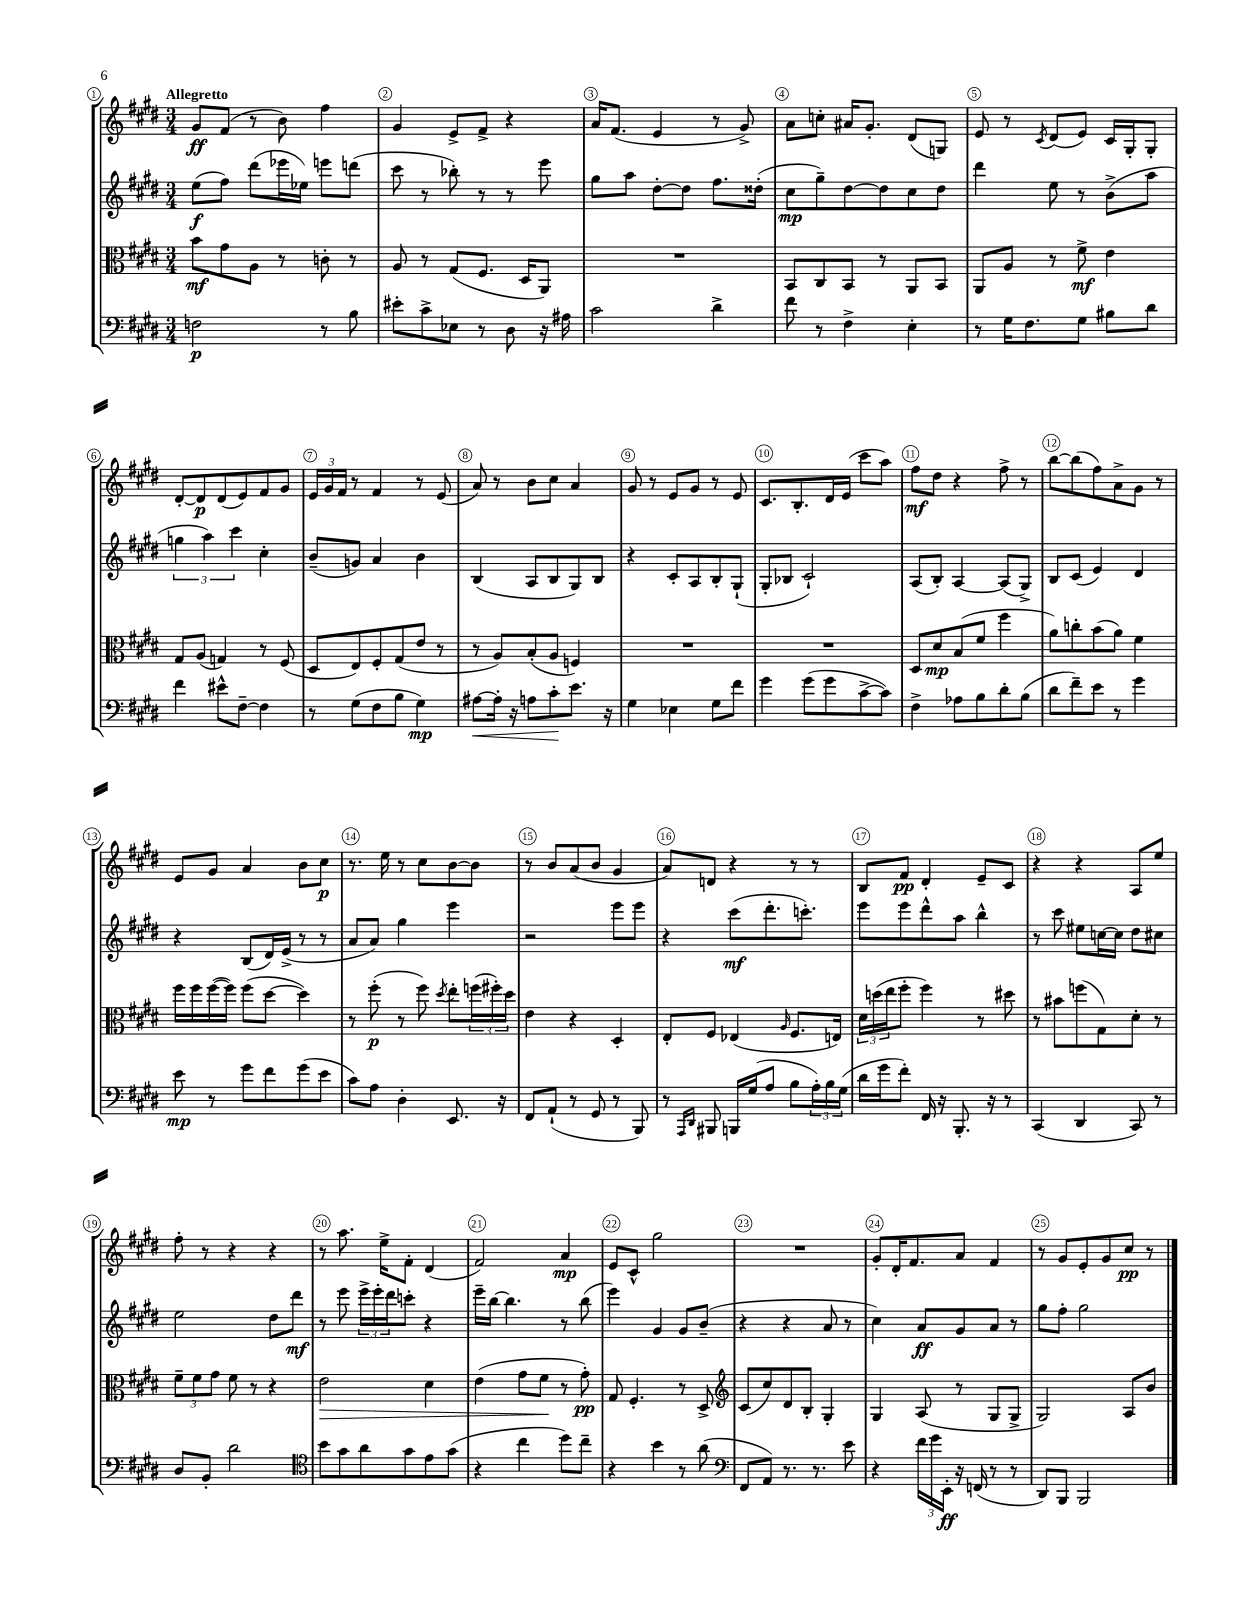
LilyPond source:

<<
\new StaffGroup <<
\new Staff = "s0" {
    \clef treble \key e \major \numericTimeSignature \time 3/4 \tempo "Allegretto"
    gis'8\ff fis'8( r8 b'8) fis''4 |
    gis'4 e'8-> fis'8-> r4 |
    a'16 fis'8.( e'4 r8 gis'8->) |
    a'8 c''8-. ais'16 gis'8.-. dis'8( g8) |
    e'8 r8 \acciaccatura { cis'8 } dis'8( e'8) cis'16 gis16-. gis8-. |
    dis'8~-. dis'8\p dis'8( e'8) fis'8 gis'8 |
    \tuplet 3/2 { e'16 gis'16 fis'16 } r8 fis'4 r8 e'8( |
    a'8) r8 b'8 cis''8 a'4 |
    gis'8 r8 e'8 gis'8 r8 e'8 |
    cis'8. b8.-. dis'16 e'16( cis'''8 a''8) |
    fis''8\mf dis''8 r4 fis''8-> r8 |
    b''8~ b''8( fis''8) a'8-> gis'8 r8 |
    e'8 gis'8 a'4 b'8 cis''8\p |
    r8. e''16 r8 cis''8 b'8~ b'8 |
    r8 b'8 a'8( b'8 gis'4 |
    a'8) d'8 r4 r8 r8 |
    b8 fis'8\pp dis'4-. e'8-- cis'8 |
    r4 r4 a8 e''8 |
    fis''8-. r8 r4 r4 |
    r8 a''8. e''16-> fis'8-. dis'4( |
    fis'2) a'4\mp |
    e'8 cis'8-^ gis''2 |
    R2. |
    gis'8-. dis'16-. fis'8. a'8 fis'4 |
    r8 gis'8 e'8-. gis'8 cis''8\pp r8 \bar "|." |
}
\new Staff = "s1" {
    \clef treble \key e \major \numericTimeSignature \time 3/4
    e''8\f( fis''8) dis'''8( ees'''16 ees''16) e'''8 d'''8( |
    cis'''8 r8 bes''8-.) r8 r8 e'''8 |
    gis''8 a''8 dis''8~-. dis''8 fis''8. disis''16-.( |
    cis''8\mp gis''8--) dis''8~ dis''8 cis''8 dis''8 |
    dis'''4 e''8 r8 b'8->( a''8 |
    \tuplet 3/2 { g''4 a''4) cis'''4 } cis''4-. |
    b'8--( g'8) a'4 b'4 |
    b4( a8 b8 gis8) b8 |
    r4 cis'8-. a8 b8-. gis8-!( |
    gis8-. bes8 cis'2-!) |
    a8( b8-.) a4~ a8( gis8->) |
    b8 cis'8( e'4) dis'4 |
    r4 b8( dis'16) e'16->( r8 r8 |
    a'8 a'8) gis''4 e'''4 |
    r2 e'''8 e'''8 |
    r4 cis'''8\mf( dis'''8.-. c'''8.-.) |
    e'''8 e'''8 dis'''8-^ a''8 b''4-^ |
    r8 cis'''8 eis''8 c''16~ c''16 dis''8 cis''8 |
    e''2 dis''8 dis'''8\mf |
    r8 e'''8 \tuplet 3/2 { e'''16-> e'''16-. dis'''16 } c'''8-. r4 |
    e'''16-- b''16~ b''4. r8 b''8( |
    e'''4) gis'4 gis'8 b'8--( |
    r4 r4 a'8 r8 |
    cis''4) a'8\ff gis'8 a'8 r8 |
    gis''8 fis''8-. gis''2 \bar "|." |
}
\new Staff = "s2" {
    \clef alto \key e \major \numericTimeSignature \time 3/4
    b'8\mf gis'8 a8 r8 c'8-. r8 |
    a8 r8 gis8( fis8. dis16 a,8) |
    R2. |
    b,8 cis8 b,8 r8 a,8 b,8 |
    a,8 a8 r8 fis'8->\mf e'4 |
    gis8 a8( g4) r8 fis8( |
    dis8 e8) fis8-. gis8( e'8 r8 |
    r8 a8) b8-.( a8 f4) |
    R2. |
    R2. |
    dis8 dis'8\mp b8( fis'8 fis''4 |
    a'8) c''8-. b'8( a'8) fis'4 |
    fis''16 fis''16 fis''16~( fis''16) fis''8( dis''8~ dis''4) |
    r8 fis''8-.\p( r8 fis''8) \acciaccatura { dis''8 } e''8-. \tuplet 3/2 { f''16( fis''16-.) dis''16 } |
    e'4 r4 dis4-. |
    e8-. fis8 ees4( \grace { a16 } fis8. e16) |
    \tuplet 3/2 { dis'16 d''16( e''16 } fis''8-. fis''4) r8 dis''8 |
    r8 bis'8 f''8( gis8) dis'8-. r8 |
    \tuplet 3/2 { fis'8-- fis'8 gis'8 } fis'8 r8 r4 |
    e'2\> dis'4 |
    e'4( gis'8 fis'8\! r8 gis'8-.\pp) |
    gis8 fis4.-. r8 dis8-> |
    \clef treble cis'8( cis''8) dis'8 b8-. gis4-. |
    gis4 a8( r8 gis8 gis8-> |
    gis2) a8 b'8 \bar "|." |
}
\new Staff = "s3" {
    \clef bass \key e \major \numericTimeSignature \time 3/4
    f2\p r8 b8 |
    eis'8-. cis'8-> ees8 r8 dis8 r16 ais16 |
    cis'2 dis'4-> |
    fis'8 r8 fis4-> e4-. |
    r8 gis16 fis8. gis8 bis8 dis'8 |
    fis'4 eis'8-^ fis8~-- fis4 |
    r8 gis8( fis8 b8 gis4\mp) |
    ais8~\< ais16-. r16 a8 cis'8-.\! e'8. r16 |
    gis4 ees4 gis8 fis'8 |
    gis'4 gis'8( gis'8 cis'8~-> cis'8) |
    fis4-> aes8 b8 dis'8-. b8( |
    dis'8 fis'8--) e'8 r8 gis'4 |
    e'8\mp r8 gis'8 fis'8 gis'8( e'8 |
    cis'8) a8 dis4-. e,8. r16 |
    fis,8 a,8-!( r8 gis,8 r8 b,,8) |
    r8 \grace { a,,16 dis,16 } bis,,8 b,,16 gis16( a8 b8 \tuplet 3/2 { a16-.) b16 gis16( } |
    dis'16 gis'16 fis'8-.) fis,16 r16 b,,8.-. r16 r8 |
    cis,4( dis,4 cis,8) r8 |
    dis8 b,8-. dis'2 |
    \clef tenor b'8 gis'8 a'8 gis'8 e'8 gis'8( |
    r4 cis''4 dis''8) cis''8-- |
    r4 b'4 r8 a'8( |
    \clef bass fis,8 a,8) r8. r8. e'8 |
    r4 \tuplet 3/2 { fis'16 gis'16 e,16-.\ff } r16 f,16( r8 r8 |
    dis,8) b,,8 b,,2 \bar "|." |
}
>>
>>
\layout { \context { \Score \override BarNumber.break-visibility = ##(#f #t #t) barNumberVisibility = #all-bar-numbers-visible \override BarNumber.stencil = #(make-stencil-circler 0.1 0.3 ly:text-interface::print) } }
